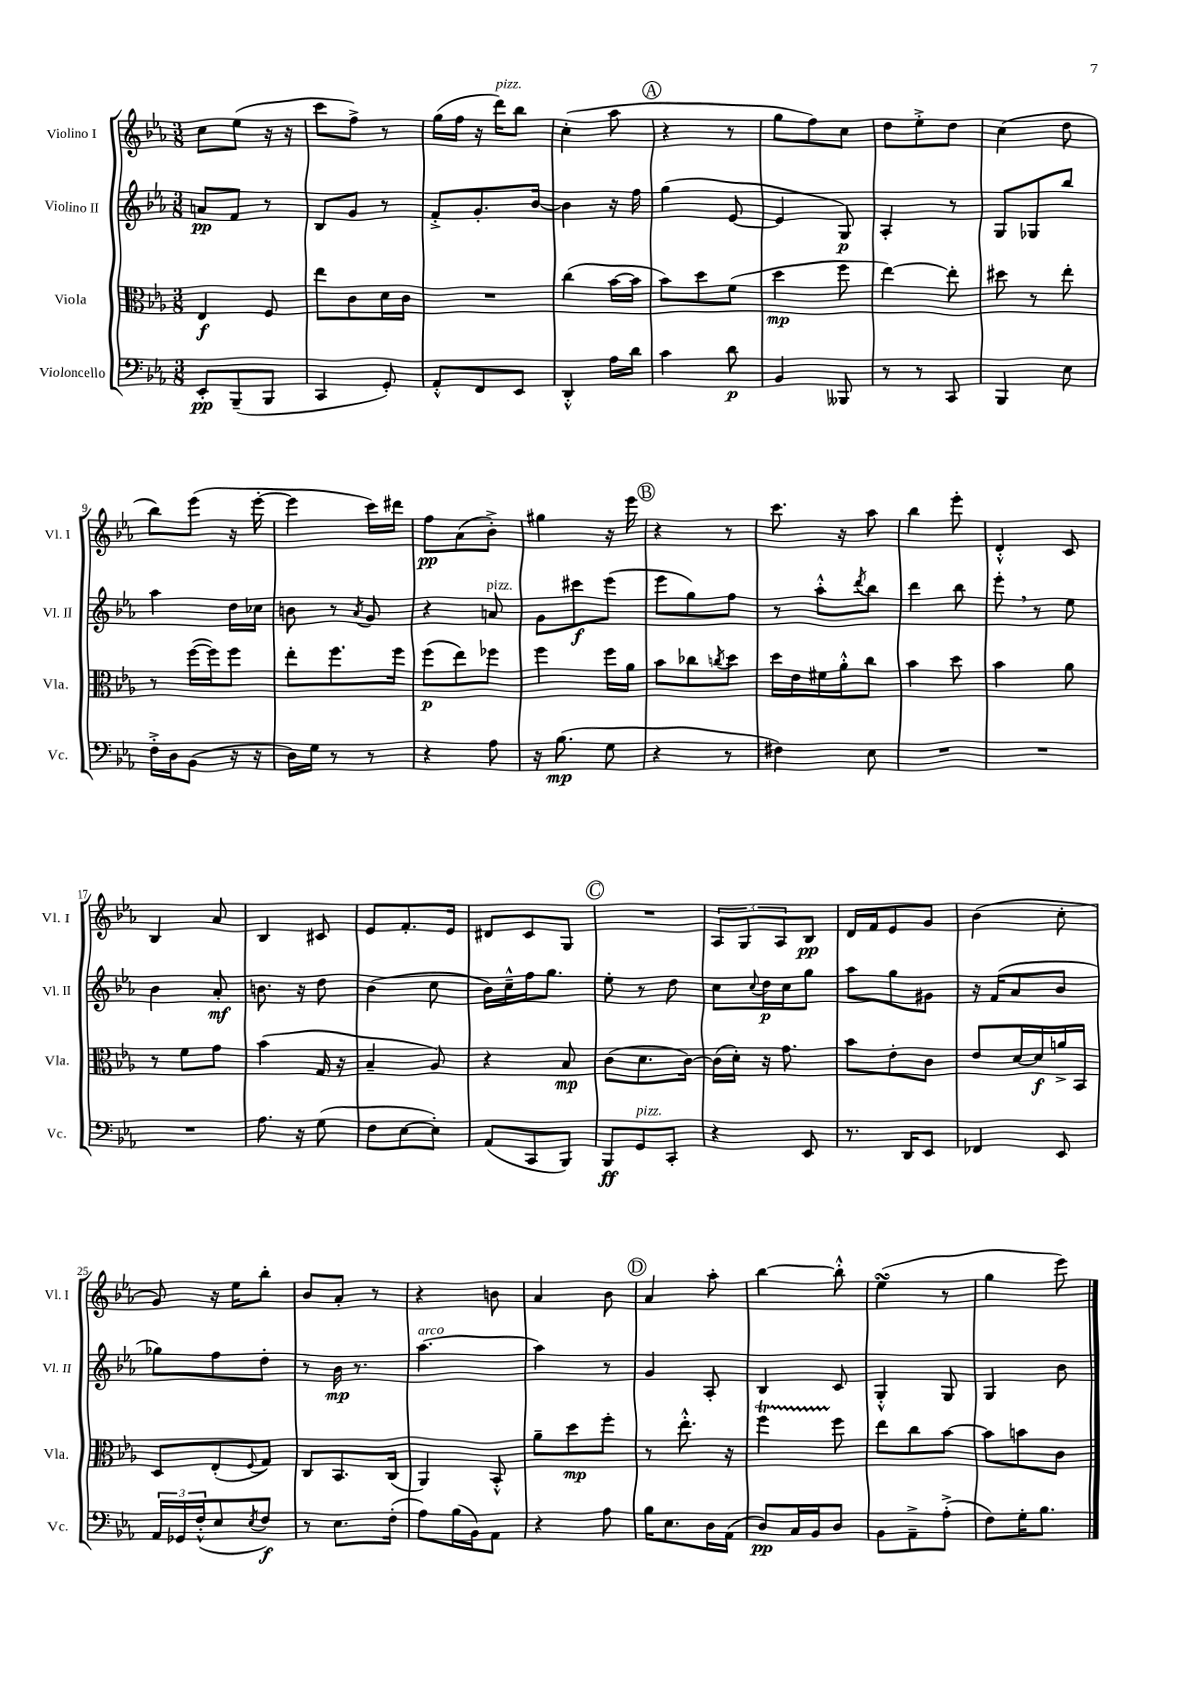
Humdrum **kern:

**kern	**dynam	**kern	**dynam	**kern	**dynam	**kern	**dynam
*part4	*part4	*part3	*part3	*part2	*part2	*part1	*part1
*staff4	*staff4	*staff3	*staff3	*staff2	*staff2	*staff1	*staff1
*I"Violoncello	*	*I"Viola	*	*I"Violino II	*	*I"Violino I	*
*I'Vc.	*	*I'Vla.	*	*I'Vl. II	*	*I'Vl. I	*
*clefF4	*	*clefC3	*	*clefG2	*	*clefG2	*
*k[b-e-a-]	*	*k[b-e-a-]	*	*k[b-e-a-]	*	*k[b-e-a-]	*
*M3/8	*	*M3/8	*	*M3/8	*	*M3/8	*
=1	=1	=1	=1	=1	=1	=1	=1
8EE-'/L	pp	4E-/	f	8an/L	pp	8cc\L	.
(8BBB-~/	.	.	.	8f/J	.	(8ee-\J	.
8BBB-/J	.	8F/	.	8r	.	16r	.
.	.	.	.	.	.	16r	.
=2	=2	=2	=2	=2	=2	=2	=2
4CC/	.	8ee-\L	.	8B-/L	.	8ccc\L	.
.	.	8c\	.	8g/J	.	8ff^\J)	.
8GG'/)	.	16d\L	.	8r	.	8r	.
.	.	16c\JJ	.	.	.	.	.
=3	=3	=3	=3	=3	=3	=3	=3
8AA-'^^/L	.	4.r	.	8f'^/L	.	(16gg\LL	.
.	.	.	.	.	.	16ff\JJ	.
8FF/	.	.	.	8.g'/	.	16r	.
!	!	!	!	!	!	!LO:TX:a:i:t=pizz.	!
.	.	.	.	.	.	16ddd\KL)	.
8EE-/J	.	.	.	.	.	8bb-\J	.
.	.	.	.	[16b-/Jk	.	.	.
=4	=4	=4	=4	=4	=4	=4	=4
4DD'^^/	.	(4cc\	.	4b-\]	.	(4cc'\	.
16A-\LL	.	[16b-\LL	.	16r	.	8aa-\	.
16d\JJ	.	16b-\JJ]	.	16ff\	.	.	.
!!LO:REH:place=s1:t=A
=5	=5	=5	=5	=5	=5	=5	=5
4c\	.	8b-\L)	.	(4gg\	.	4r	.
.	.	8dd\	.	.	.	.	.
8d\	p	(8f\J	.	[8e-/	.	8r	.
=6	=6	=6	=6	=6	=6	=6	=6
4BB-/	.	4dd\	mp	4e-/]	.	8gg\L	.
.	.	.	.	.	.	8ff\)	.
8BBB--X/	.	8ff\	.	8G/)	p	8cc\J	.
=7	=7	=7	=7	=7	=7	=7	=7
8r	.	[4ee-\)	.	4A-'/	.	8dd\L	.
8r	.	.	.	.	.	8ee-'^\	.
8CC/	.	8ee-'\]	.	8r	.	8dd\J	.
=8	=8	=8	=8	=8	=8	=8	=8
4BBB-/	.	8dd#X\	.	8G/L	.	(4cc\	.
.	.	8r	.	8G-X/	.	.	.
8E-\	.	8ee-'\	.	8bb-/J	.	8dd\	.
!!LO:LB:g=z
=9	=9	=9	=9	=9	=9	=9	=9
16F'^\LL	.	8r	.	4aa-\	.	8bb-\L)	.
16D\J	.	.	.	.	.	.	.
(8BB-\J	.	([16ff\LL	.	.	.	(8eee-\J	.
.	.	16ff\J])	.	.	.	.	.
16r	.	8ff\J	.	16dd\LL	.	16r	.
16r	.	.	.	16cc-X\JJ	.	[16eee-'\	.
=10	=10	=10	=10	=10	=10	=10	=10
16D\LL)	.	8ee-'\L	.	8bn\	.	4eee-\]	.
16G\JJ	.	.	.	.	.	.	.
8r	.	8.ff\	.	8r	.	.	.
.	.	.	.	8qa-/	.	.	.
8r	.	.	.	8g/	.	16ccc\LL)	.
.	.	16ff\Jk	.	.	.	16ddd#X\JJ	.
=11	=11	=11	=11	=11	=11	=11	=11
4r	.	(8ff\L	p	4r	.	8ff\L	pp
.	.	8ee-\)	.	.	.	(8a-\	.
!	!	!	!	!LO:TX:a:i:t=pizz.	!	!	!
8A-\	.	8ff-X\J	.	8an/	.	8b-'^\J)	.
=12	=12	=12	=12	=12	=12	=12	=12
16r	.	4ff\	.	8g\L	.	4gg#X\	.
(8.B-\	mp	.	.	.	.	.	.
.	.	.	.	8ccc#X\	f	.	.
8G\	.	16ff\LL	.	(8eee-\J	.	16r	.
.	.	16a-\JJ	.	.	.	16eee-\	.
!!LO:REH:place=s1:t=B
=13	=13	=13	=13	=13	=13	=13	=13
4r	.	8b-\L	.	8eee-\L	.	4r	.
.	.	8cc-X\	.	8gg\)	.	.	.
.	.	8qccn/	.	.	.	.	.
8r	.	8dd\J	.	8ff\J	.	8r	.
=14	=14	=14	=14	=14	=14	=14	=14
4F#X\)	.	16dd\LL	.	8r	.	8.ccc\	.
.	.	16e-\	.	.	.	.	.
.	.	16f#X\	.	8aa-'^^\L	.	.	.
.	.	16a-'^^\J	.	.	.	16r	.
.	.	.	.	8qddd/	.	.	.
8E-\	.	8cc\J	.	8bb-\J	.	8aa-\	.
=15	=15	=15	=15	=15	=15	=15	=15
4.r	.	4b-\	.	4ddd\	.	4bb-\	.
.	.	8dd\	.	8bb-\	.	8eee-'\	.
=16	=16	=16	=16	=16	=16	=16	=16
4.r	.	4b-\	.	8eee-',\	.	4d'^^/	.
.	.	.	.	8r	.	.	.
.	.	8a-\	.	8ee-\	.	8c/	.
!!LO:LB:g=z
=17	=17	=17	=17	=17	=17	=17	=17
4.r	.	8r	.	4b-\	.	4B-/	.
.	.	8f\L	.	.	.	.	.
.	.	8g\J	.	8a-'/	mf	8a-/	.
=18	=18	=18	=18	=18	=18	=18	=18
8.A-\	.	(4b-\	.	8.bn\	.	4B-/	.
16r	.	.	.	16r	.	.	.
(8G\	.	16G/	.	8dd\	.	8c#X/	.
.	.	16r	.	.	.	.	.
=19	=19	=19	=19	=19	=19	=19	=19
8F\L	.	4B-~/	.	(4b-\	.	8e-/L	.
[8E-\	.	.	.	.	.	8.f'/	.
8E-'\J])	.	8A-/)	.	8cc\	.	.	.
.	.	.	.	.	.	16e-/Jk	.
=20	=20	=20	=20	=20	=20	=20	=20
(8AA-/L	.	4r	.	16b-\LL)	.	8d#X/L	.
.	.	.	.	16cc~^^\	.	.	.
8CC/	.	.	.	16ff\J	.	8c/	.
.	.	.	.	8.gg\J	.	.	.
8BBB-/J)	.	8B-/	mp	.	.	8G/J	.
!!LO:REH:place=s1:t=C
=21	=21	=21	=21	=21	=21	=21	=21
8BBB-/L	ff	(8c\L	.	8ee-'\	.	4.r	.
!LO:TX:a:i:t=pizz.	!	!	!	!	!	!	!
8GG/	.	8.d\	.	8r	.	.	.
8CC'/J	.	.	.	8dd\	.	.	.
.	.	[16c\Jk)	.	.	.	.	.
=22	=22	=22	=22	=22	=22	=22	=22
4r	.	(16c\LL]	.	8cc\L	.	12A-/L	.
.	.	16d'\JJ)	.	.	.	.	.
.	.	.	.	.	.	12G/	.
.	.	.	.	8qqcc/	.	.	.
.	.	16r	.	16dd\L	p	.	.
.	.	.	.	.	.	12A-/	.
.	.	8.g\	.	16cc\J	.	.	.
8EE-/	.	.	.	8gg\J	.	8B-/J	pp
=23	=23	=23	=23	=23	=23	=23	=23
8.r	.	8b-\L	.	8aa-\L	.	16d/LL	.
.	.	.	.	.	.	16f/J	.
.	.	8e-'\	.	8gg\	.	8e-/	.
16DD/KL	.	.	.	.	.	.	.
8EE-/J	.	8c\J	.	8g#X\J	.	8g/J	.
=24	=24	=24	=24	=24	=24	=24	=24
4FF-X/	.	8e-/L	.	16r	.	(4b-\	.
.	.	.	.	(16f/KL	.	.	.
.	.	[16d/L	.	8a-/	.	.	.
.	.	16d/]	f	.	.	.	.
8EE-/	.	16an^/	.	8b-/J	.	8cc'\	.
.	.	16BB-/JJ	.	.	.	.	.
!!LO:LB:g=z
=25	=25	=25	=25	=25	=25	=25	=25
24AA-/LL	.	8D/L	.	8gg-X\L)	.	8g/)	.
24GG-X/	.	.	.	.	.	.	.
(24F'^^/J	.	.	.	.	.	.	.
8E-/	.	(8E-'/	.	8ff\	.	16r	.
.	.	.	.	.	.	16ee-\KL	.
8qE-/	.	8qqF/	.	.	.	.	.
8F/J)	f	8G/J)	.	8dd'\J	.	8bb-'\J	.
=26	=26	=26	=26	=26	=26	=26	=26
8r	.	8C/L	.	8r	.	8b-/L	.
8.E-\L	.	8.BB-/	.	16b-\	mp	8a-'/J	.
.	.	.	.	8.r	.	.	.
.	.	.	.	.	.	8r	.
(16F'\Jk	.	(16C/Jk	.	.	.	.	.
=27	=27	=27	=27	=27	=27	=27	=27
!	!	!	!	!LO:TX:a:i:t=arco	!	!	!
8A-\L)	.	4AA-/)	.	[4.aa-\	.	4r	.
(16B-\L	.	.	.	.	.	.	.
16BB-\J)	.	.	.	.	.	.	.
8AA-\J	.	8BB-'^^/	.	.	.	8bn\	.
=28	=28	=28	=28	=28	=28	=28	=28
4r	.	8a-~\L	.	4aa-\]	.	4a-/	.
.	.	8dd\	mp	.	.	.	.
8A-\	.	8ff'\J	.	8r	.	8b-\	.
!!LO:REH:place=s1:t=D
=29	=29	=29	=29	=29	=29	=29	=29
16B-\KL	.	8r	.	4g/	.	4a-/	.
8.E-\	.	.	.	.	.	.	.
.	.	8.ee-'^^\	.	.	.	.	.
16D\L	.	.	.	8A-'/	.	8aa-'\	.
(16AA-\JJ	.	16r	.	.	.	.	.
=30	=30	=30	=30	=30	=30	=30	=30
8D/L)	pp	4ffT\	.	4B-/	.	[4bb-\	.
16C/L	.	.	.	.	.	.	.
16BB-/J	.	.	.	.	.	.	.
8D/J	.	8ff\	.	8c/	.	8bb-'^^\]	.
=31	=31	=31	=31	=31	=31	=31	=31
8BB-\L	.	8ee-\L	.	4G'^^/	.	(4ee-sSSs\	.
8AA-~^\	.	8cc\	.	.	.	.	.
(8A-'^\J	.	[8b-\J	.	8G/	.	8r	.
=32	=32	=32	=32	=32	=32	=32	=32
8F\L)	.	8b-\L]	.	4G/	.	4gg\	.
16G'\K	.	8bn\	.	.	.	.	.
8.B-\J	.	.	.	.	.	.	.
.	.	8c\J	.	8b-\	.	8eee-\)	.
==	==	==	==	==	==	==	==
*-	*-	*-	*-	*-	*-	*-	*-
